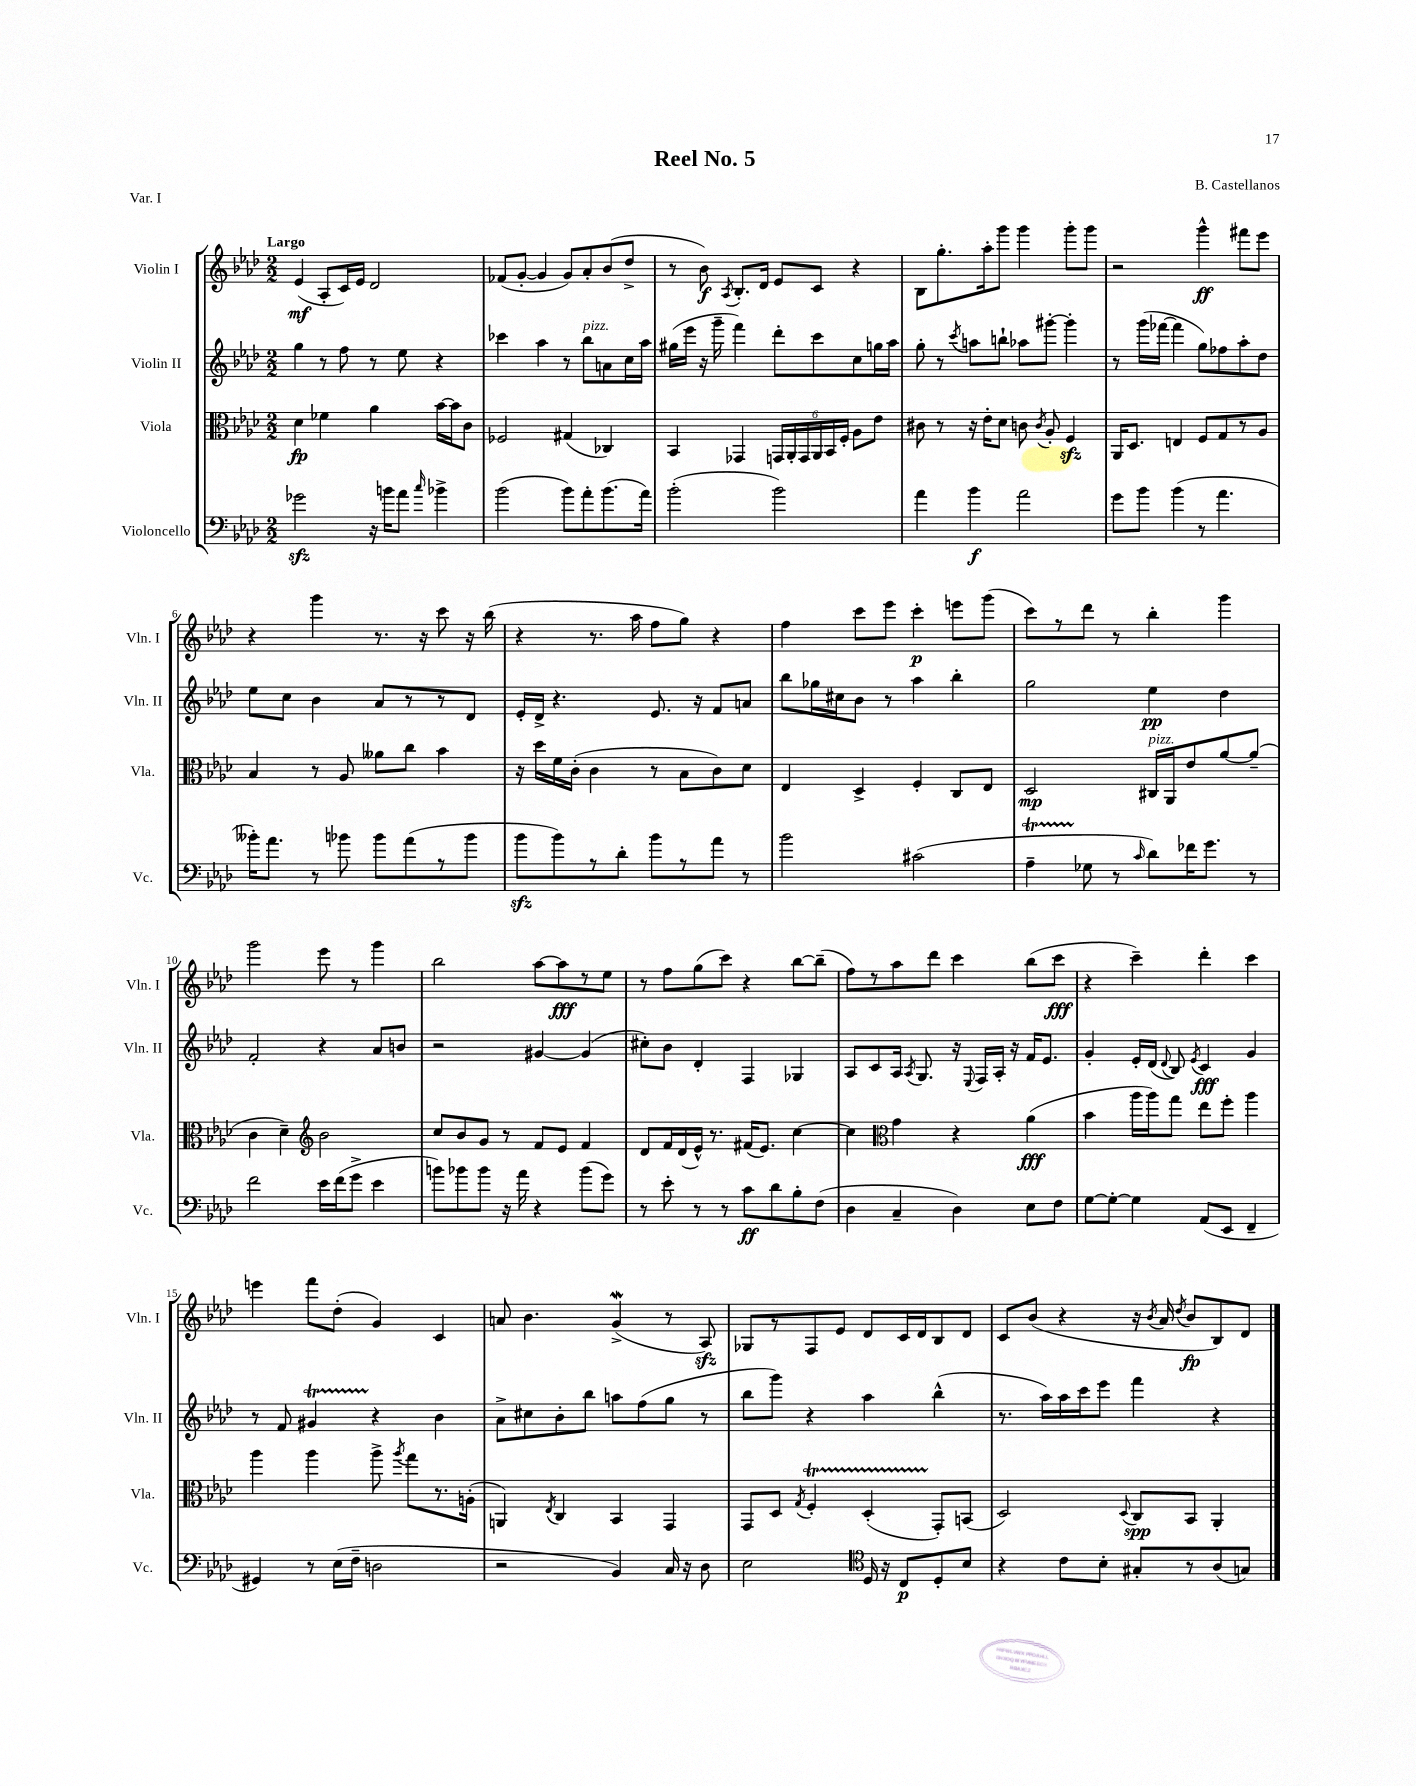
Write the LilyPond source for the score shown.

\header { title = "Reel No. 5" composer = "B. Castellanos" piece = "Var. I" }
<<
\new StaffGroup <<
\new Staff = "s0" \with { instrumentName = "Violin I" shortInstrumentName = "Vln. I" } {
    \clef treble \key aes \major \numericTimeSignature \time 2/2 \tempo "Largo"
    \autoBeamOff ees'4\mf( aes8[-. c'16) ees'16] des'2 |
    fes'8[( g'8]~-. g'4 g'8[) aes'8-. bes'8( des''8]-> |
    r8 bes'8\f) \acciaccatura { aes8 } bes8.[-. des'16] ees'8[ c'8] r4 |
    bes8[ g''8.-. aes''16-. g'''8] g'''4 g'''8[-. g'''8] |
    r2 g'''4-^\ff fis'''8[ ees'''8] |
    r4 g'''4 r8. r16 c'''8 r16 bes''16( |
    r4 r8. aes''16 f''8[ g''8]) r4 |
    f''4 c'''8[ ees'''8] c'''4-.\p e'''8[ g'''8]( |
    c'''8[) r8 des'''8] r8 bes''4-. g'''4 |
    g'''2 ees'''8 r8 g'''4 |
    bes''2 aes''8[~ aes''8\fff r8 ees''8] |
    r8 f''8[ g''8( c'''8]) r4 bes''8[~ bes''8]--( |
    f''8[) r8 aes''8 des'''8] c'''4 bes''8[( c'''8]\fff |
    r4 c'''4--) des'''4-. c'''4 |
    e'''4 f'''8[ des''8]-.( g'4) c'4 |
    a'8 bes'4. g'4->\mordent( r8 aes8\sfz) |
    ges8[ r8 f8 ees'8] des'8[ c'16 des'16 bes8 des'8] |
    c'8[ bes'8]( r4 r16 \acciaccatura { bes'8 } aes'16 \acciaccatura { des''8 } bes'8[\fp bes8) des'8] \bar "|." |
}
\new Staff = "s1" \with { instrumentName = "Violin II" shortInstrumentName = "Vln. II" } {
    \clef treble \key aes \major \numericTimeSignature \time 2/2
    \autoBeamOff g''4 r8 f''8 r8 ees''8 r4 |
    ces'''4 aes''4 r8 bes''8[^\markup { \italic "pizz." } a'8 c''16 aes''16] |
    gis''16[( ees'''16] r16 g'''16-- f'''4) des'''8[-. c'''8 c''8 g''16 aes''16] |
    g''8-. r8 \acciaccatura { c'''8 } a''8[ b''8]-! aes''8[ gis'''8]~-. gis'''4-. |
    r8 g'''16[( fes'''16]~ fes'''4 g''8[) fes''8 aes''8-. des''8] |
    ees''8[ c''8] bes'4 aes'8[ r8 r8 des'8] |
    ees'16[-. des'16]-> r4. ees'8. r16 f'8[ a'8] |
    bes''8[ ges''16 cis''16 bes'8] r8 aes''4 bes''4-. |
    g''2 ees''4\pp des''4 |
    f'2-. r4 aes'8[ b'8] |
    r2 gis'4~ gis'4( |
    cis''8[-.) bes'8] des'4-. f4 ges4 |
    aes8[ c'8 aes16] \acciaccatura { aes8 } g8. r16 \appoggiatura { ees8 } f16[ aes16]-. r16 f'16[ ees'8.] |
    g'4-. ees'16[-. des'16]( \appoggiatura { des'8 } bes8) \acciaccatura { ees'8 } c'4\fff g'4 |
    r8 f'8 gis'4\startTrillSpan r4\stopTrillSpan bes'4 |
    aes'8[-> cis''8 bes'8-. bes''8] a''8[ f''8( g''8] r8 |
    bes''8[ g'''8]) r4 aes''4 bes''4-^( |
    r8. aes''16[) aes''16 c'''16 ees'''8] f'''4 r4 \bar "|." |
}
\new Staff = "s2" \with { instrumentName = "Viola" shortInstrumentName = "Vla." } {
    \clef alto \key aes \major \numericTimeSignature \time 2/2
    \autoBeamOff des'4\fp fes'4 aes'4 bes'16[~ bes'16 c'8] |
    fes2 gis4( ces4) |
    bes,4 ges,4 \tuplet 6/4 { g,16[ aes,16-. g,16 aes,16 bes,16 f16]-. } aes8[ ees'8] |
    cis'8 r8 r16 ees'16[-. des'8] c'8 \acciaccatura { c'8 } aes8-. f4\sfz |
    aes,16[ des8.] e4 f8[ g8 r8 aes8] |
    bes4 r8 aes8 aeses'8[ c''8] bes'4 |
    r16 des''16[ f'16 c'16]-.( c'4 r8 bes8[ c'8) des'8] |
    ees4 des4-> f4-. c8[ ees8] |
    des2\mp cis16[^\markup { \italic "pizz." } aes,16 ees'8 aes'8~ aes'8]--( |
    c'4 des'4--) \clef treble bes'2 |
    c''8[ bes'8 g'8] r8 f'8[ ees'8] f'4 |
    des'8[ f'16 des'16( ees'16]-^) r8. fis'16[( ees'8.]) c''4~ |
    c''4 \clef alto g'4 r4 aes'4\fff( |
    bes'4 aes''16[ aes''16) g''8] ees''8[ f''8]-. aes''4 |
    aes''4 aes''4 aes''8-> \acciaccatura { aes''8 } g''8[ r8. a16]-.( |
    a,4) \acciaccatura { ees8 } c4 bes,4 g,4 |
    g,8[ des8] \acciaccatura { g8 } f4-.\startTrillSpan des4-.( g,8[-.\stopTrillSpan) b,8]( |
    des2) \appoggiatura { des8 } c8[\spp bes,8] aes,4-. \bar "|." |
}
\new Staff = "s3" \with { instrumentName = "Violoncello" shortInstrumentName = "Vc." } {
    \clef bass \key aes \major \numericTimeSignature \time 2/2
    \autoBeamOff ges'2\sfz r16 b'16[ aes'8] \grace { c''16 } bes'4-> |
    bes'2( bes'8[) aes'8-. bes'8.( aes'16]) |
    bes'2-.( bes'2) |
    aes'4 bes'4\f aes'2 |
    g'8[ bes'8] bes'4( r8 aes'4. |
    beses'16[-.) aes'8.] r8 bes'8 bes'8[ aes'8( r8 bes'8] |
    bes'8[\sfz bes'8) r8 des'8]-. bes'8[ r8 aes'8] r8 |
    bes'2 cis'2( |
    aes4--\startTrillSpan ges8\stopTrillSpan r8 \grace { c'16 } des'8[) fes'16 g'8.] r8 |
    f'2 ees'16[ f'16( g'8]-> ees'4 |
    b'8[) bes'8 bes'8] r16 aes'16 r4 bes'8[( g'8]) |
    r8 ees'8-. r8 r8 c'8[\ff des'8 bes8-. f8]( |
    des4 c4-- des4) ees8[ f8] |
    g8[~ g8]~-. g4 aes,8[( ees,8] f,4-- |
    gis,4) r8 ees16[( f16]-- d2 |
    r2 bes,4) c16 r16 des8 |
    ees2 \clef tenor des16 r16 c8[\p des8-. bes8] |
    r4 c'8[ bes8]-. gis8[-. r8 aes8( g8]) \bar "|." |
}
>>
>>
